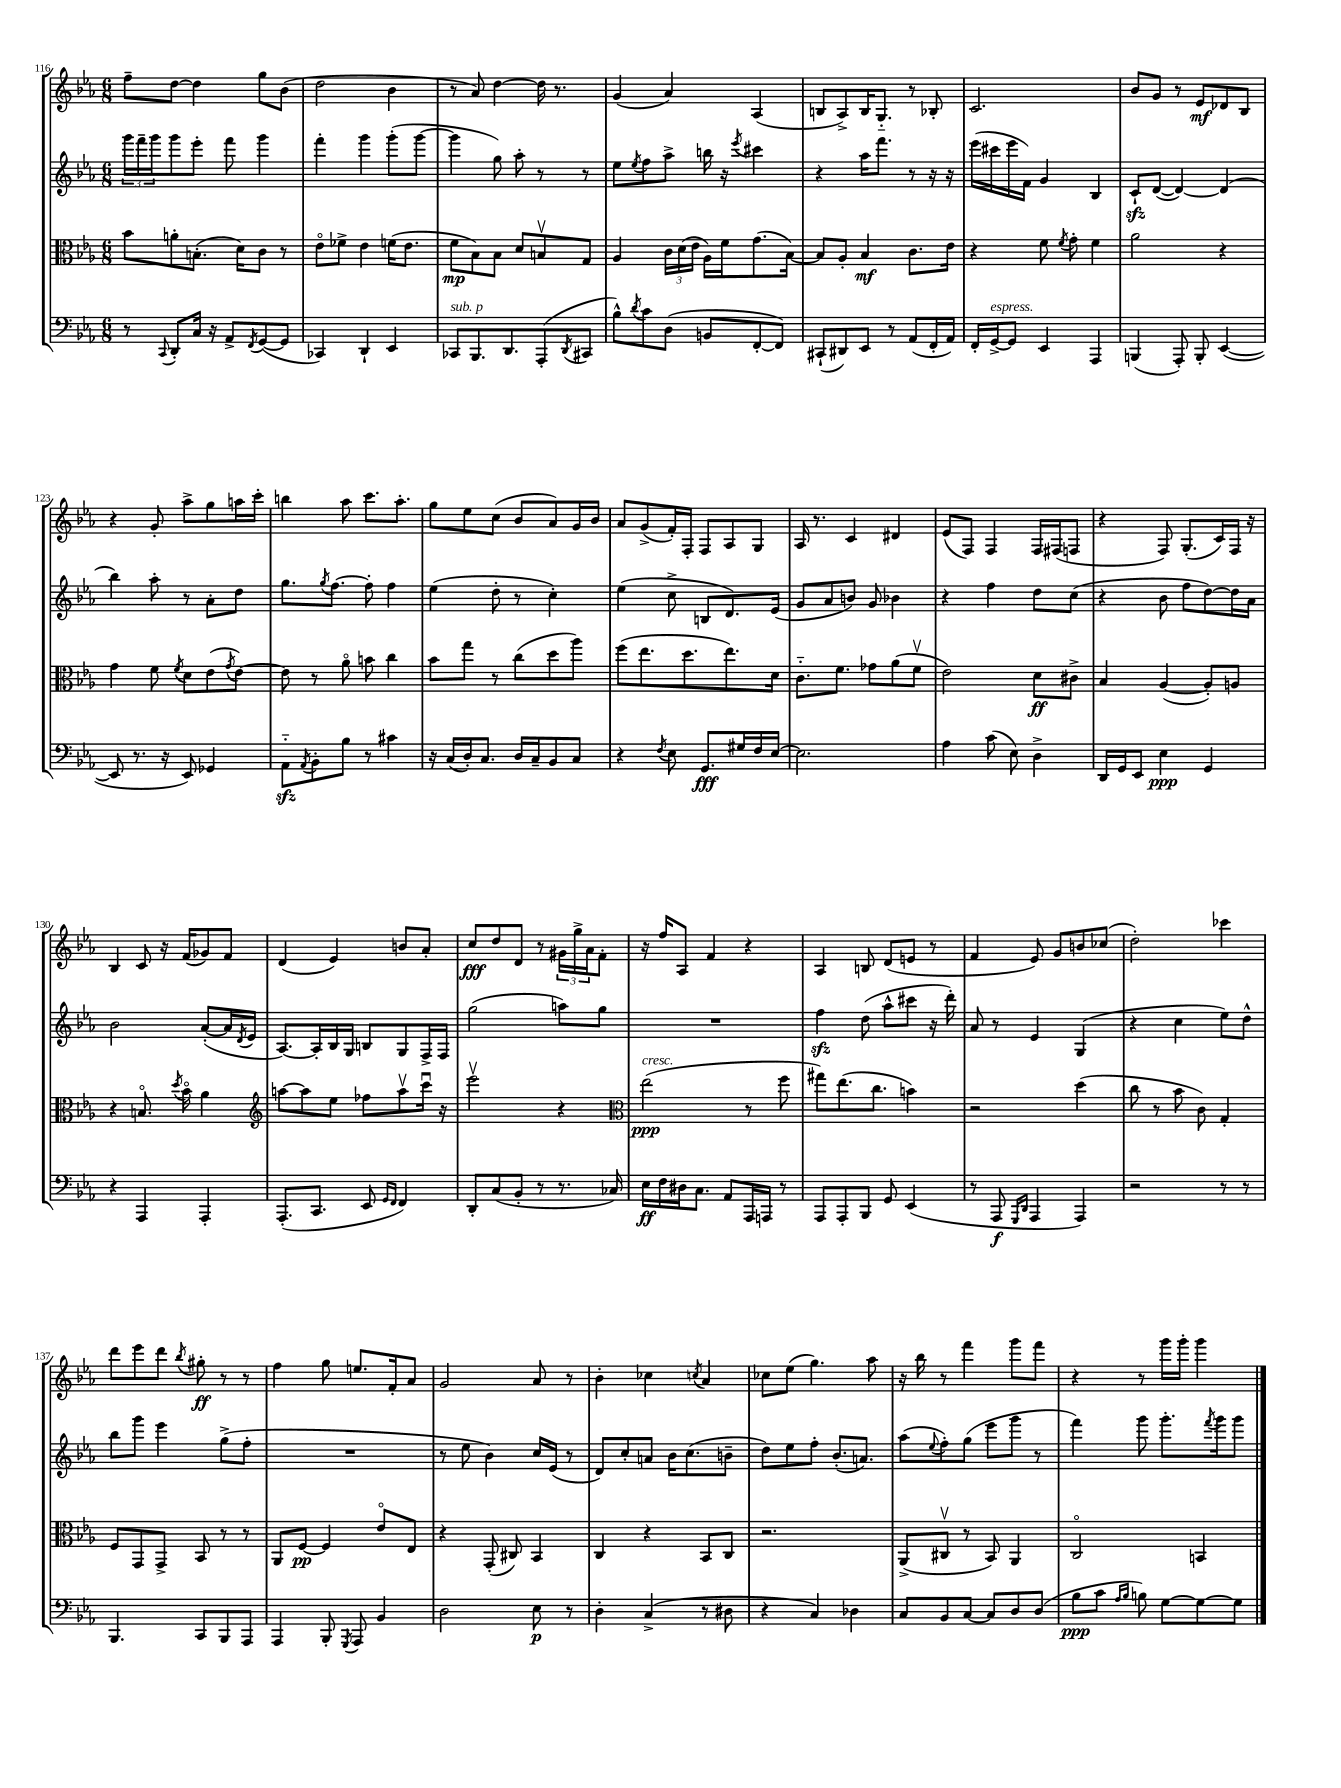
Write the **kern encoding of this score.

**kern	**dynam	**kern	**dynam	**kern	**kern	**dynam
*part4	*part4	*part3	*part3	*part2	*part1	*part1
*staff4	*staff4	*staff3	*staff3	*staff2	*staff1	*staff1
*clefF4	*	*clefC3	*	*clefG2	*clefG2	*
*k[b-e-a-]	*	*k[b-e-a-]	*	*k[b-e-a-]	*k[b-e-a-]	*
*M6/8	*	*M6/8	*	*M6/8	*M6/8	*
=116	=116	=116	=116	=116	=116	=116
8r	.	8b-\L	.	24ggg\LL	8ff~\L	.
.	.	.	.	24fff~\	.	.
.	.	.	.	24ggg\J	.	.
8qqCC/	.	.	.	.	.	.
8DD'/L	.	8an'\	.	8ggg\	[8dd\J	.
16C/Jk	.	(8.Bn'\J	.	8eee-'\J	4dd\]	.
16r	.	.	.	.	.	.
8AA-^/L	.	.	.	8fff\	.	.
.	.	16d\KL)	.	.	.	.
8qFF/	.	.	.	.	.	.
([8GG/	.	8c\J	.	4ggg\	8gg\L	.
8GG/J]	.	8r	.	.	(8b-\J	.
=117	=117	=117	=117	=117	=117	=117
4CC-X/)	.	8e-\L	.	4fff'\	2dd\	.
.	.	8f-X^\J	.	.	.	.
4DD`/	.	4e-\	.	4ggg\	.	.
4EE-/	.	(16fn\KL	.	(8ggg'\L	4b-\	.
.	.	8.e-\J	.	.	.	.
.	.	.	.	[8ggg\J	.	.
=118	=118	=118	=118	=118	=118	=118
!LO:TX:a:i:t=sub. p	!	!	!	!	!	!
8CC-X/L	.	8f\L	mp	4ggg\]	8r	.
8.BBB-/	.	8B-\)	.	.	8a-/)	.
.	.	8B-\J	.	8gg\)	[4dd\	.
8.DD/	.	.	.	.	.	.
.	.	8d/L	.	8aa-'\	.	.
(8AAA-'/	.	8Bnv/	.	8r	16dd\]	.
.	.	.	.	.	8.r	.
8qDD/	.	.	.	.	.	.
8CC#X/J	.	8G/J	.	8r	.	.
=119	=119	=119	=119	=119	=119	=119
8B-^^\L)	.	4A-/	.	8ee-\L	(4g/	.
8qd/	.	.	.	8qee-/	.	.
8c\	.	.	.	8ff\	.	.
(8D\J	.	24c\LL	.	8aa-^\J	4a-/)	.
.	.	(24d\	.	.	.	.
.	.	24e-\JJ	.	.	.	.
8BBn/L	.	16A-\LL)	.	16bbn\	.	.
.	.	16f\J	.	16r	.	.
.	.	.	.	8qeee-/	.	.
[8FF'/	.	(8.g\	.	4ccc#X\	(4A-/	.
8FF/J])	.	.	.	.	.	.
.	.	[16B-\Jk)	.	.	.	.
=120	=120	=120	=120	=120	=120	=120
(8CC#X`/L	.	8B-/L]	.	4r	8Bn/L	.
8DD#X/)	.	8A-'/J	.	.	8A-^/)	.
8EE-/J	.	4B-/	mf	16aa-\KL	16B/K	.
.	.	.	.	8.fff\J	8.G/J	.
8r	.	.	.	.	.	.
(8AA-/L	.	8.c\L	.	8r	8r	.
16FF'/L	.	.	.	16r	8B-X'/	.
16AA-/JJ)	.	16e-\Jk	.	16r	.	.
=121	=121	=121	=121	=121	=121	=121
16FF'/LL	.	4r	.	(16eee-\LL	2.c/	.
!LO:TX:a:i:t=espress.	!	!	!	!	!	!
[16GG^/J	.	.	.	16ccc#X\	.	.
8GG/J]	.	.	.	16eee-\	.	.
.	.	.	.	16f\JJ)	.	.
4EE-/	.	8f\	.	4g/	.	.
.	.	8qf/	.	.	.	.
.	.	8g'\	.	.	.	.
4AAA-/	.	4f\	.	4B-/	.	.
=122	=122	=122	=122	=122	=122	=122
(4BBBn/	.	2a-\	.	8czz`/L	8b-/L	.
.	.	.	.	([8d/J	8g/J	.
8AAA-'/)	.	.	.	4d/_)	8r	.
8BBB'/	.	.	.	.	8e-/L	mf
([4EE-/	.	4r	.	(4d/]	8d-X/	.
.	.	.	.	.	8B-/J	.
!!LO:LB:g=z
=123	=123	=123	=123	=123	=123	=123
8EE-/]	.	4g\	.	4bb-\)	4r	.
8.r	.	.	.	.	.	.
.	.	8f\	.	8aa-'\	8g'/	.
16r	.	.	.	.	.	.
.	.	8qf/	.	.	.	.
8EE-/)	.	8d\L	.	8r	8aa-^\L	.
4GG-X/	.	(8e-\	.	8a-'\L	8gg\	.
.	.	8qg/	.	.	.	.
.	.	[8e-\J)	.	8dd\J	16aan\L	.
.	.	.	.	.	16ccc'\JJ	.
=124	=124	=124	=124	=124	=124	=124
8AA-zz\L	.	8e-\]	.	8.gg\L	4bbn\	.
8qAA-/	.	.	.	.	.	.
8BB-'\	.	8r	.	.	.	.
.	.	.	.	8qgg/	.	.
.	.	.	.	[8.ff\J	.	.
8B-\J	.	8a-\	.	.	8aa-\	.
8r	.	8bn\	.	8ff'\]	8.ccc\L	.
4c#X\	.	4cc\	.	4ff\	.	.
.	.	.	.	.	8.aa-'\J	.
=125	=125	=125	=125	=125	=125	=125
16r	.	8b-\L	.	(4ee-\	8gg\L	.
(16C/LL	.	.	.	.	.	.
16D'/J)	.	8gg\J	.	.	8ee-\	.
8.C/J	.	.	.	.	.	.
.	.	8r	.	8dd'\	(8cc\J	.
16D/LL	.	(8cc\L	.	8r	8b-/L	.
16C~/J	.	.	.	.	.	.
8BB-/	.	8dd\	.	4cc'\)	8a-/)	.
8C/J	.	8aa-\J)	.	.	16g/L	.
.	.	.	.	.	16b-/JJ	.
=126	=126	=126	=126	=126	=126	=126
4r	.	(8ff\L	.	(4ee-\	8a-/L	.
.	.	8.ee-\	.	.	(8g^/	.
8qF/	.	.	.	.	.	.
8E-\	.	.	.	8cc^\	16f'/L)	.
.	.	8.dd\	.	.	16F'/JJ	.
8.GG/L	fff	.	.	8Bn/L	8F/L	.
.	.	8.ee-\)	.	8.d/)	8A-/	.
16G#X/L	.	.	.	.	.	.
16F/	.	.	.	.	8G/J	.
[16E-/JJ	.	16d\Jk	.	(16e-/Jk	.	.
=127	=127	=127	=127	=127	=127	=127
2.E-\]	.	8.c\L	.	8g/L	16A-/	.
.	.	.	.	.	8.r	.
.	.	.	.	8a-/	.	.
.	.	8.f\J	.	.	.	.
.	.	.	.	8bn/J)	4c/	.
.	.	8g-X\L	.	8g/	.	.
.	.	(8a-\	.	4b-X\	4d#X/	.
.	.	8fv\J	.	.	.	.
=128	=128	=128	=128	=128	=128	=128
4A-\	.	2e-\)	.	4r	(8e-/L	.
.	.	.	.	.	8F/J)	.
(8c\	.	.	.	4ff\	4F/	.
8E-\)	.	.	.	.	.	.
4D^\	.	8d\L	ff	8dd\L	16F/LL	.
.	.	.	.	.	(16F#X/J	.
.	.	8c#X^\J	.	(8cc\J	8Fn/J	.
=129	=129	=129	=129	=129	=129	=129
16DD/LL	.	4B-/	.	4r	4r	.
16GG/J	.	.	.	.	.	.
8EE-/J	.	.	.	.	.	.
4E-\	ppp	([4A-/	.	8b-\	8F/)	.
.	.	.	.	8ff\L	(8.G'/L	.
4GG/	.	8A-'/L])	.	[8dd\)	.	.
.	.	.	.	.	16c/L)	.
.	.	8An/J	.	16dd\L]	16F/JJ	.
.	.	.	.	16a-\JJ	16r	.
!!LO:LB:g=z
=130	=130	=130	=130	=130	=130	=130
4r	.	4r	.	2b-\	4B-/	.
4AAA-/	.	8.Bn/	.	.	8c/	.
.	.	.	.	.	16r	.
.	.	8qdd/	.	.	.	.
.	.	16b-\	.	.	(16f/KL	.
4AAA-'/	.	4a-\	.	([8a-'/L	8g-X/)	.
.	.	.	.	16a-/L]	8f/J	.
.	.	.	.	8qd/	.	.
.	.	.	.	16e-/JJ	.	.
=131	=131	=131	=131	=131	=131	=131
*	*	*clefG2	*	*	*	*
(8.AAA-'/L	.	[8aan\L	.	[8.A-/L)	(4d/	.
.	.	8aa\]	.	.	.	.
8.CC/J	.	.	.	16A-'/L]	.	.
.	.	8ee-\J	.	16B-/	4e-/)	.
.	.	.	.	16G/JJ	.	.
8EE-/	.	8ff-X\L	.	8Bn/L	.	.
16qqGG/LL	.	.	.	.	.	.
16qqFF/JJ	.	.	.	.	.	.
4FF/)	.	8aav\	.	8G/	8bn/L	.
.	.	16cccu\Jk	.	16F^/L	8a-'/J	.
.	.	16r	.	16F/JJ	.	.
=132	=132	=132	=132	=132	=132	=132
8DD'/L	.	2eee-v\	.	(2gg\	8cc/L	fff
(8C/	.	.	.	.	8dd/	.
8BB-'/J	.	.	.	.	8d/J	.
8r	.	.	.	.	8r	.
8.r	.	4r	.	8aan\L)	24g#X\LL	.
.	.	.	.	.	24gg^\	.
.	.	.	.	.	24a-\J	.
.	.	.	.	8gg\J	8f'\J	.
16C-X/)	.	.	.	.	.	.
=133	=133	=133	=133	=133	=133	=133
*	*	*clefC3	*	*	*	*
!	!	!LO:TX:a:i:t=cresc.	!	!	!	!
16E-\LL	ff	(2ee-\	ppp	2.r	16r	.
16F\	.	.	.	.	16ff/KL	.
16D#X\J	.	.	.	.	8A-/J	.
8.C\J	.	.	.	.	.	.
.	.	.	.	.	4f/	.
8AA-/L	.	.	.	.	.	.
16AAA-/L	.	8r	.	.	4r	.
16AAAn/JJ	.	.	.	.	.	.
8r	.	8ff\	.	.	.	.
=134	=134	=134	=134	=134	=134	=134
8AAA-/L	.	8gg#X\L)	.	4ffzz\	4A-/	.
8AAA-'/	.	(8.ee-\	.	.	.	.
8BBB-/J	.	.	.	(8dd\	8Bn/	.
.	.	8.cc\J	.	.	.	.
8GG/	.	.	.	8aa-^^\L	(8d/L	.
(4EE-/	.	4bn\)	.	8ccc#X\J	8en/J	.
.	.	.	.	16r	8r	.
.	.	.	.	16ddd'\)	.	.
=135	=135	=135	=135	=135	=135	=135
8r	.	2r	.	8a-/	4f/	.
8AAA-/	f	.	.	8r	.	.
16qqGGG/LL	.	.	.	.	.	.
16qqDD/JJ	.	.	.	.	.	.
4AAA-/	.	.	.	4e-/	8e-/)	.
.	.	.	.	.	8g/L	.
4AAA-/)	.	(4dd\	.	(4G/	8bn/	.
.	.	.	.	.	(8cc-X/J	.
=136	=136	=136	=136	=136	=136	=136
2r	.	8cc\	.	4r	2dd'\)	.
.	.	8r	.	.	.	.
.	.	8b-\	.	4cc\	.	.
.	.	8c\)	.	.	.	.
8r	.	4G'/	.	8ee-\L)	4ccc-X\	.
8r	.	.	.	8dd^^\J	.	.
!!LO:LB:g=z
=137	=137	=137	=137	=137	=137	=137
4.BBB-/	.	8F/L	.	8bb-\L	8ddd\L	.
.	.	8GG/	.	8ggg\J	8eee-\	.
.	.	8GG^/J	.	4eee-\	8ddd\J	.
.	.	.	.	.	8qbb-/	.
8CC/L	.	8BB-/	.	.	8gg#X'\	ff
8BBB-/	.	8r	.	(8gg^\L	8r	.
8AAA-/J	.	8r	.	8ff'\J	8r	.
=138	=138	=138	=138	=138	=138	=138
4AAA-/	.	8AA-/L	.	2.r	4ff\	.
.	.	[8F/J	pp	.	.	.
8BBB-'/	.	4F/]	.	.	8gg\	.
8qGGG/	.	.	.	.	.	.
8AAA-/	.	.	.	.	8.een/L	.
4BB-/	.	8e-/L	.	.	.	.
.	.	.	.	.	16f'/k	.
.	.	8E-/J	.	.	8a-/J	.
=139	=139	=139	=139	=139	=139	=139
2D\	.	4r	.	8r	2g/	.
.	.	.	.	8ee-\	.	.
.	.	(8GG'/	.	4b-\)	.	.
.	.	8C#X/)	.	.	.	.
8E-\	p	4BB-/	.	16cc/LL	8a-/	.
.	.	.	.	(16e-/JJ	.	.
8r	.	.	.	8r	8r	.
=140	=140	=140	=140	=140	=140	=140
4D'\	.	4C/	.	8d/L)	4b-'\	.
.	.	.	.	8cc'/	.	.
(4C^/	.	4r	.	8an/J	4cc-X\	.
.	.	.	.	16b-\KL	.	.
.	.	.	.	(8.cc\	.	.
.	.	.	.	.	8qccn/	.
8r	.	8BB-/L	.	.	4a-/	.
8D#X\	.	8C/J	.	8bn~\J	.	.
=141	=141	=141	=141	=141	=141	=141
4r	.	2.r	.	8dd\L)	8cc-X\L	.
.	.	.	.	8ee-\	(8ee-\J	.
4C/)	.	.	.	8ff'\J	4.gg\)	.
.	.	.	.	(8.b-'/L	.	.
4D-X\	.	.	.	.	.	.
.	.	.	.	8.an/J)	.	.
.	.	.	.	.	8aa-\	.
=142	=142	=142	=142	=142	=142	=142
8C/L	.	(8AA-^/L	.	(8aa-\L	16r	.
.	.	.	.	.	16bb-\	.
.	.	.	.	8qqee-/	.	.
8BB-/	.	8C#Xv/J	.	8ff'\)	8r	.
[8C/J	.	8r	.	(8gg\J	4fff\	.
8C/L]	.	8BB-/)	.	8eee-\L	.	.
8D/	.	4AA-/	.	8ggg\J	8ggg\L	.
(8D/J	.	.	.	8r	8fff\J	.
=143	=143	=143	=143	=143	=143	=143
8B-\L	ppp	2C/	.	4fff\)	4r	.
8c\J	.	.	.	.	.	.
16qqA-/LL	.	.	.	.	.	.
16qqB-/JJ	.	.	.	.	.	.
8Bn\)	.	.	.	8ggg\	8r	.
[8G\L	.	.	.	8.ggg'\L	16ggg\LL	.
.	.	.	.	.	16ggg'\JJ	.
8G\_	.	4BBn/	.	.	4ggg\	.
.	.	.	.	8qfff/	.	.
.	.	.	.	16ggg\k	.	.
8G\J]	.	.	.	8ggg\J	.	.
==	==	==	==	==	==	==
*-	*-	*-	*-	*-	*-	*-
